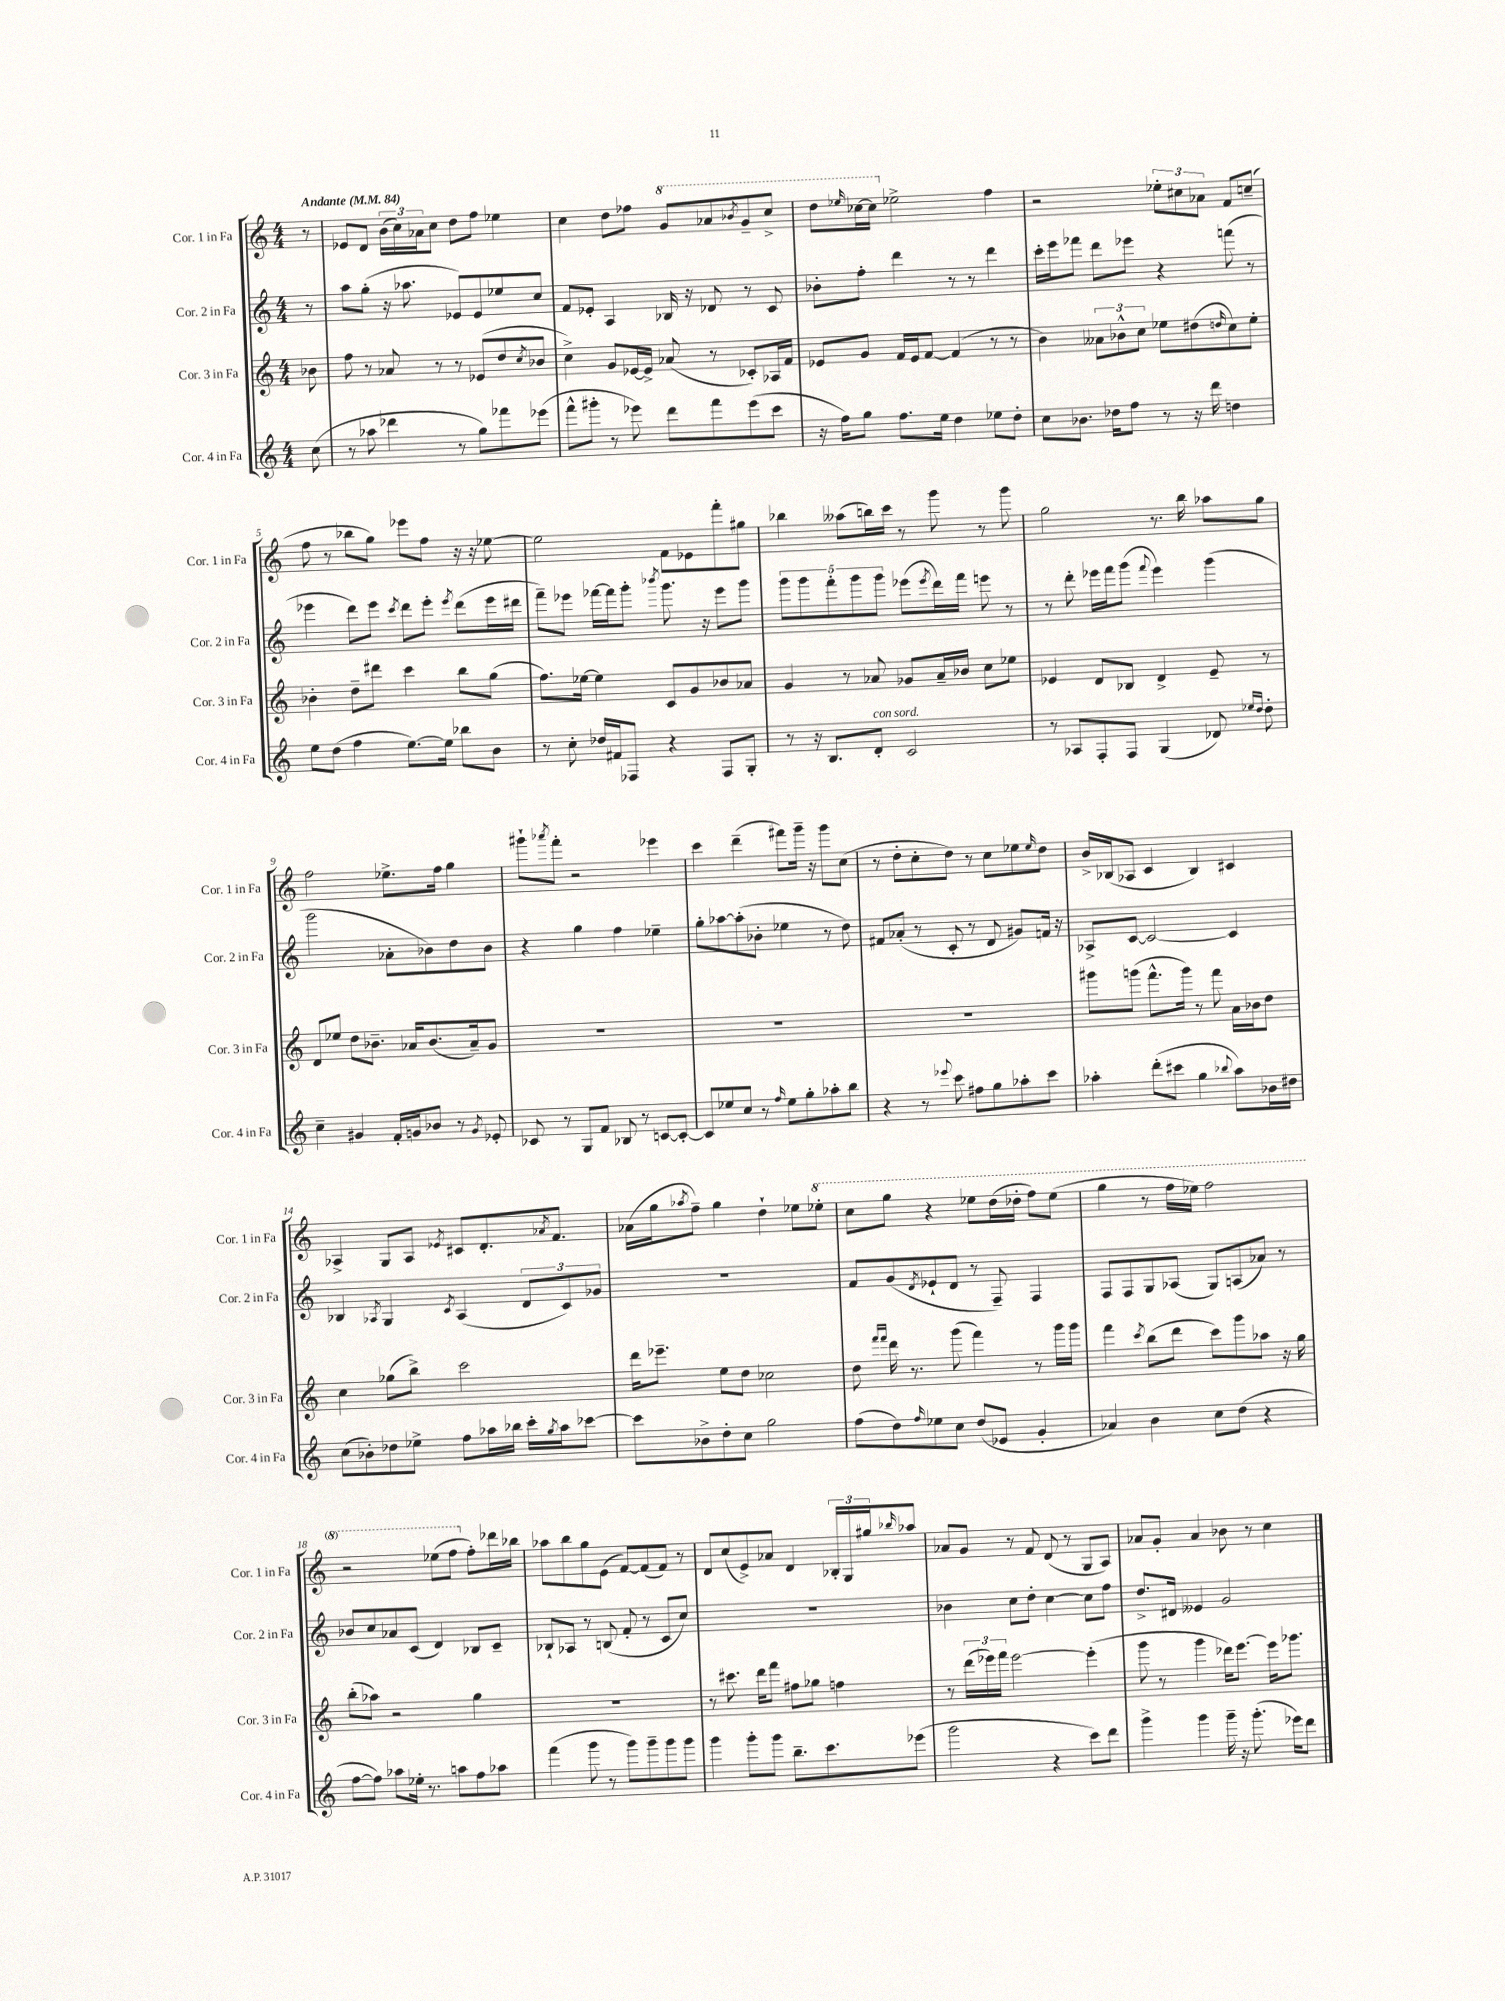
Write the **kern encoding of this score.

**kern	**kern	**kern	**kern
*part4	*part3	*part2	*part1
*staff4	*staff3	*staff2	*staff1
*I"Cor. 4 in Fa	*I"Cor. 3 in Fa	*I"Cor. 2 in Fa	*I"Cor. 1 in Fa
*I'Cor. 4 in Fa	*I'Cor. 3 in Fa	*I'Cor. 2 in Fa	*I'Cor. 1 in Fa
*clefG2	*clefG2	*clefG2	*clefG2
*k[]	*k[]	*k[]	*k[]
*M4/4	*M4/4	*M4/4	*M4/4
*MM84	*MM84	*MM84	*MM84
=	=	=	=
!	!	!	!LO:TX:a:B:t=Andante
(8cc\	8b-X\	8r	8r
=1	=1	=1	=1
8r	8ff\	8aa\L	8e-X/L
8aa-X\	8r	(8gg'\J	8d/J
4ddd-X\	8a-X/	16r	(24b\LL
.	.	.	24cc\)
.	.	8.aa-X\	.
.	.	.	24a-X\J
.	8r	.	8cc\J
8r	8r	8e-X/L)	8dd\L
8gg\L)	(8e-X/L	8e-/	8ff\J
8fff-X\	8dd/	8ee-X/	4ee-X\
.	8qcc/	.	.
(8eee-X\J	8b-X/J	8cc/J	.
=2	=2	=2	=2
8fff^^\L	4cc^\)	8f/L	4cc\
8ggg#X'\J	.	8e-X'/J	.
8r	8g/L	4A/	8dd\L
8eee-X\)	[16e-X/L	.	8ff-X\J
.	16e-^/JJ]	.	.
*	*	*	*8va
8ddd\L	(8a-X/	16B-X/	8gg/L
.	.	16r	.
8fff\	8r	8d-X/	8aa-X/
.	.	.	8qbb-X/
(8eee-\	8c-X'/L)	8r	8gg~/
8ccc\J	16A-X/L	8c/	8ccc^/J
.	16f/JJ	.	.
=3	=3	=3	=3
16r	8e-X/L	8b-X'\L	8ddd\L
16ff\KL)	.	.	.
.	.	.	16qqeee-X/
8gg\J	8g/J	8ff'\J	[16ccc-X\L
.	.	.	16ccc-\JJ]
*	*	*	*X8va
8.ff\L	16f/LL	4ddd\	2ee-X^\
.	16e-/J	.	.
.	[8f/J	.	.
16ee\Jk	.	.	.
4dd\	(4f/]	8r	.
.	.	8r	.
8ee-X\L	8r	4ddd\	4ff\
8dd'\J	8r	.	.
=4	=4	=4	=4
8cc\L	4b\)	16ccc'\LL	2r
.	.	16eee\J	.
8.b-X\J	.	8fff-X\J	.
.	12a--X\L	8ddd\L	.
16dd-X\KL	.	.	.
.	12b-X^^\	.	.
8ff\J	.	8eee-X\J	.
.	12cc\J	.	.
8r	8ee-X\L	4r	12ee-X'\L
.	.	.	12cc#X\
16r	(8dd#X\	.	.
.	.	.	12a-X\J
16ddd\	.	.	.
.	16qqddn/	.	.
4ddn\	8cc\)	(8fffn\	8f/L
.	8ee-'\J	8r	(8ccn~/J
!!LO:LB:g=z
=5	=5	=5	=5
8ee\L	4b-X'\	4eee-X\	8ff\
(8dd\J	.	.	8r
4ff\	8dd~\L	8ddd\L)	8bb-X\L
.	8ddd#X\J	8eee-\J	8gg\J)
.	.	8qccc/	.
[8.ee\L)	4ccc\	8ddd\L	8eee-X\L
.	.	8eee-'\J	8ff\J
16ee\Jk]	.	.	.
.	.	8qeee-/	.
8bb-X\L	8bb\L	(8ddd\L	16r
.	.	.	16r
8b\J	(8gg\J	16eee-\L	[8ee-X\
.	.	16ddd#X\JJ	.
=6	=6	=6	=6
8r	8.ff\L)	8fff~\L)	2ee-\]
8cc'\	.	8eee-X\J	.
.	[16ee-X\Jk	.	.
16dd-X/LL	4ee-\]	[16fff-X\LL	.
16f#X/J	.	16fff-\J]	.
8F-X/J	.	8ggg'\J	.
.	.	8qbbb-X/	.
4r	8c/L	8.ggg\	8f\L
.	8g/	.	8e-X\
.	.	16r	.
8F-/L	8b-X/	8eee-\L	8fff'\
8G'/J	8a-X/J	8ggg\J	8gg#X\J
=7	=7	=7	=7
8r	4g/	10ggg\L	4bb-X\
.	.	10ggg\	.
16r	.	.	.
8.B/L	.	.	.
.	.	10fff'\	.
.	8r	.	(8aa--X\L
.	.	10ggg\	.
!LO:TX:a:i:t=con sord.	!	!	!
8d'/J	8a-X/	.	16bbn\L)
.	.	10ggg\J	.
.	.	.	16ccc\JJ
2c/	8g-X/L	(8eee-X\L	8r
.	.	8qeee-/	.
.	16a-~/L	16ddd\L)	8ggg\
.	16b-X/JJ	16fff\JJ	.
.	8cc\L	8eeen\	8r
.	8ee-X\J	8r	8ggg\
=8	=8	=8	=8
8r	4e-X/	8r	2gg\
8A-X/L	.	8ddd'\	.
8F'/	8d/L	16eee-X\LL	.
.	.	16fff\J	.
8F/J	8B-X/J	(8ggg\J	.
.	.	8qqfff/	.
(4G/	4d^/	4eee-\)	8.r
.	.	.	16bb\
8d-X/)	8e-~/	(4ggg\	8aa-X\L
16qqee-X/LL	.	.	.
16qqdd/JJ	.	.	.
8dd'\	8r	.	8gg\J
!!LO:LB:g=z
=9	=9	=9	=9
4cc~\	8d/L	2ggg\	2ff\
.	8ee-X/J	.	.
4g#X/	8dd\L	.	.
.	8.b-X~\J	.	.
16f'/LL	.	8a-X'\L	8.ee-X^\L
16gn/J	16a-X/KL	.	.
8b-X/J	(8.b-/	8b-X\)	.
.	.	.	16ff\Jk
8r	.	8dd\	4gg\
.	16a-~/k)	.	.
8qg/	.	.	.
8e-X'/	8g/J	8b-\J	.
=10	=10	=10	=10
8c-X/	1r	4r	8ggg#X`\L
.	.	.	8qaaa-X/
8r	.	.	8fff'\J
8G/L	.	4gg\	2r
8f/J	.	.	.
8B-X/	.	4ff\	.
8r	.	.	.
[8cn/L	.	4ee-X~\	4eee-X\
8c'/J_	.	.	.
=11	=11	=11	=11
8c/L]	1r	8gg'\L	4ccc\
8ee-X/	.	[8aa-X\	.
8cc/J	.	(8aa-'\]	(4ddd~\
8r	.	8b-X'\J	.
16qqff/	.	.	.
8ee-\L	.	4ee-X\	8fff#X\L)
8gg'\	.	.	16ggg~\Jk
.	.	.	16r
8aa-X'\	.	8r	8ggg\L
8bb\J	.	8dd\)	(8cc\J
=12	=12	=12	=12
4r	1r	8f#X/L	8r
.	.	(8a-X'/J	8dd'\L
8r	.	8r	8cc'\
8qqeee-X/	.	.	.
8ccc\	.	8c'/	8dd\J)
8ff#X\L	.	8r	8r
8gg\	.	8d/	8cc\L
8aa-X'\	.	8g#X/L)	8ee-X\
.	.	.	16qqee-/
8ccc\J	.	16fn/Jk	8dd\J
.	.	16r	.
=13	=13	=13	=13
4aa-X'\	8ggg#X\L	8A-X^/L	16b^/LL
.	.	.	(16B-X/J
.	(8gggn\J	[8c/J	8A-X/J
(8ddd'\L	8.fff^^\L	2c/_	4c/
8ccc#X\J	.	.	.
.	16ggg\Jk)	.	.
4gg\	8r	.	4B-/)
.	8fff\	.	.
8qqbb-X/	.	.	.
8aa-\L)	16a\LL	4c/]	4c#X/
.	16b-X\J	.	.
16b-X\L	8dd\J	.	.
16dd#X\JJ	.	.	.
!!LO:LB:g=z
=14	=14	=14	=14
(8cc\L	4cc\	4B-X/	4A-X^/
8b-X'\)	.	.	.
.	.	8qA-X/	.
8dd-X\	(8gg-X\L	4G/	8G/L
8ee-X^\J	8bb^\J)	.	8A-/J
.	.	8qc/	8qe-X/
8ff\L	2ccc\	(4A-/	8c#X/L
16aa-X\L	.	.	8.d'/
16bb-X\JJ	.	.	.
16ccc'\LL	.	12d/L	.
8qgg/	.	.	8qa-X/
16aa-\J	.	.	8.f/J
.	.	12c/)	.
[8ccc-X\J	.	.	.
.	.	12g-X/J	.
=15	=15	=15	=15
8ccc-\L]	16ddd\KL	1r	(16a-X\LL
.	8.eee-X~\J	.	16gg\J
.	.	.	8qaa-X/
8b-X^\	.	.	8ff~\J)
8dd'\	8ee\L	.	4gg\
8cc\J	8dd\J	.	.
2gg\	2cc-X\	.	4dd`\
.	.	.	8ee-X\L
*	*	*	*8va
.	.	.	8eee-X'\J
=16	=16	=16	=16
(8ff\L	8dd\	8f/L	8ccc\L
.	16qqfff/LL	.	.
.	16qqfff/JJ	.	.
8dd\)	16ddd\	(8g/	8ggg\J
.	8.r	.	.
16qqff/	.	8qd/	.
8ee-X\	.	8e-X`/	4r
8cc\J	(8ggg\	8d/J	.
(8dd/L	4fff\)	8r	8eee-X\L
8e-X/J	.	8F~/)	(16ddd\L
.	.	.	16ddd-X'\JJ
4g'/	8r	4F/	8fff\L)
.	16ggg\LL	.	(8eee-\J
.	16ggg\JJ	.	.
=17	=17	=17	=17
4a-X/)	4fff\	8F/L	4ggg\
.	.	8F/	.
.	8qccc/	.	.
4b\	(8bb\L	8G/	8r
.	8ddd\J	(8A-X/J	16fff\LL
.	.	.	16eee-X\JJ)
8cc\L	8ccc\L)	8G/L)	2fff\
(8dd\J	8ggg\	(8An/	.
4r	8aa-X\J	8a-X/J)	.
.	16r	8r	.
.	16gg\	.	.
!!LO:LB:g=z
=18	=18	=18	=18
[8ff\L	(8bb'\L	8b-X/L	2r
8ff\J])	8aa-X\J)	8cc/	.
8aa-X\L	2r	8a-X/	.
16ee-X'\Jk	.	(8c/J	.
8.r	.	.	.
.	.	4d/)	(8eee-X\L
8aan\L	.	.	8fff\J
*	*	*	*X8va
8ff\	4gg\	8B-X/L	8ff'\L)
8aa-X\J	.	8c~/J	16ddd-X\L
.	.	.	16bb-X\JJ
=19	=19	=19	=19
(4fff\	1r	8B-X`/L	8aa-X\L
.	.	8A-X/J	8bb\
8ggg\	.	8r	8gg\
8r	.	(8Bn/	(8e\J
8ggg\L)	.	8f'/	[8f/L)
8ggg~\	.	8r	(8f/]
8ggg\	.	8c/L	8f/J)
8ggg\J	.	8cc/J)	8r
=20	=20	=20	=20
4ggg\	8r	1r	8d/L
.	8.ccc#X\	.	(8cc/
8ggg'\L	.	.	8e^/)
.	16ddd\KL	.	.
8ggg\J	8fff\J	.	8a-X/J
8.bb~\L	8ff#X\L	.	4d/
.	8gg-X\J	.	.
8.ccc\	.	.	.
.	4ffn\	.	24B-X'/LL
.	.	.	24G/
.	.	.	24gg#X/J
.	.	.	16qqbb-X/
(8eee-X\J	.	.	8aa-X/J
=21	=21	=21	=21
2ggg\	8r	4b-X\	8a-X/L
.	(24ddd\LL	.	8g/J
.	24eee-X\)	.	.
.	24fff\JJ	.	.
.	[2eee-\	8cc\L	8r
.	.	8dd'\J	8f/
4r	.	[4cc\	(8d/
.	.	.	8r
8ccc\L)	(4eee-'\]	8cc\L]	8G/L
8ddd\J	.	8ff\J	8A/J)
=22	=22	=22	=22
4ggg^\	8ggg\	8.dd^/L	8a-X/L
.	8r	.	8g'/J
.	.	16d#X/Jk	.
4ggg\	4ggg\	4e--X/	4a-/
16ggg~\	16ddd-X\KL)	2g/	8b-X\
16r	[8.eee\J	.	.
(8.ggg'\	.	.	8r
.	16eee\KL]	.	4cc\
16eee-X\KL)	8.ggg-X\J	.	.
8ddd\J	.	.	.
==	==	==	==
*-	*-	*-	*-
